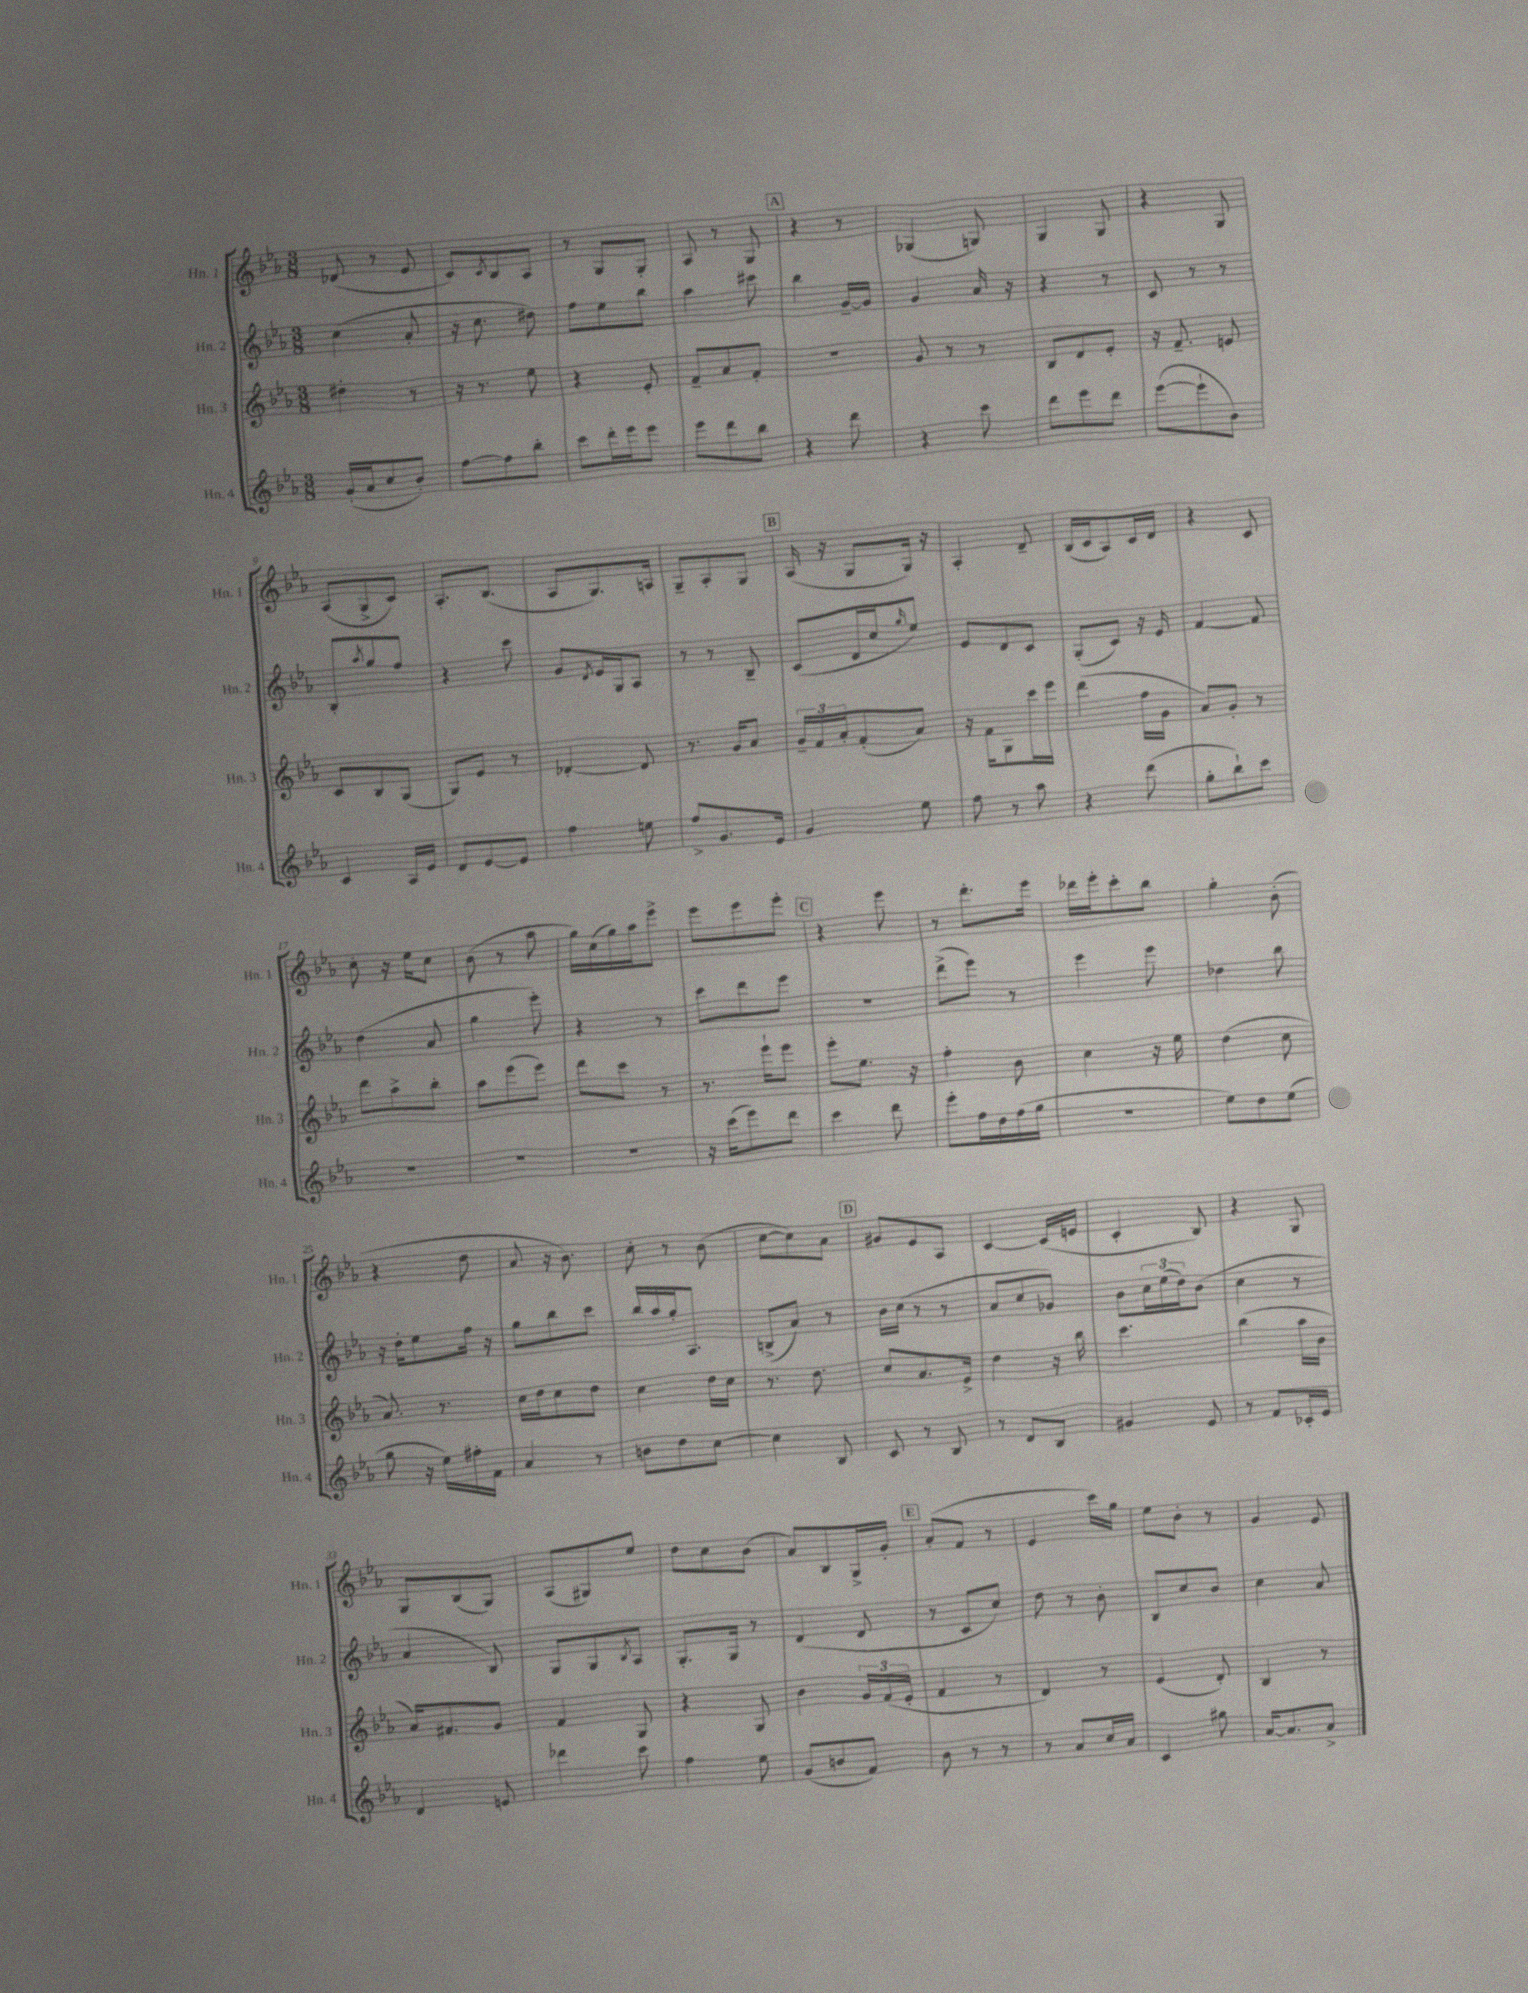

**kern	**kern	**kern	**kern
*part4	*part3	*part2	*part1
*staff4	*staff3	*staff2	*staff1
*I"Hn. 4	*I"Hn. 3	*I"Hn. 2	*I"Hn. 1
*I'Hn. 4	*I'Hn. 3	*I'Hn. 2	*I'Hn. 1
*clefG2	*clefG2	*clefG2	*clefG2
*k[b-e-a-]	*k[b-e-a-]	*k[b-e-a-]	*k[b-e-a-]
*M3/8	*M3/8	*M3/8	*M3/8
=1	=1	=1	=1
(16g'/LL	4dd#X'\	(4cc\	(8d-X/
16a-/J	.	.	.
8cc/	.	.	8r
8b-'/J)	8r	8a-'/	8e-/
=2	=2	=2	=2
[8ff\L	16r	16r	8c/L)
.	8.r	8.cc\	.
.	.	.	8qc/
8ff\]	.	.	8B-/
8bb-'\J	8ee-\	8dd#X\)	8A-/J
=3	=3	=3	=3
8ccc\L	4r	8ff\L	8r
16ddd'\L	.	8ee-\	8G/L
16eee-\J	.	.	.
8eee-\J	8e-'/	8bb-\J	8G'/J
=4	=4	=4	=4
8eee-\L	8f~/L	4aa-\	8A-/
8ddd\	8a-/	.	8r
8bb-\J	8f'/J	8ccc#X\	8G/
!!LO:REH:place=s1:t=A
=5	=5	=5	=5
4r	4.r	4bb-\	4r
8ddd\	.	[16g~/LL	8r
.	.	16g/JJ]	.
=6	=6	=6	=6
4r	8g/	4g/	(4G-X/
.	8r	.	.
8ccc\	8r	16a-/	8Gn/)
.	.	16r	.
=7	=7	=7	=7
8ddd\L	8B-/L	4r	4G/
8eee-\	8d/	.	.
8ddd\J	8e-'/J	8r	8G/
=8	=8	=8	=8
([8eee-\L	16r	8c/	4r
.	8.f~/	.	.
8eee-`\]	.	8r	.
8b-\J)	8en/	8r	8G/
!!LO:LB:g=z
=9	=9	=9	=9
4c/	8c/L	8B-'/L	(8A-/L
.	.	8qaa-/	.
.	8B-/	8gg/	8G^/
16A-/LL	(8G/J	8ff/J	8c/J)
16e-/JJ	.	.	.
=10	=10	=10	=10
8d/L	8G/L)	4r	8.A-'/L
[8e-/	8e-/J	.	.
.	.	.	(8.B-/J
8e-/J]	8r	8ccc\	.
=11	=11	=11	=11
4ff\	[4d-X'/	8g/L	8A-/L
.	.	8qd/	.
.	.	16e-/L	8.G/)
.	.	16G/J	.
8een\	8d-/]	8A-/J	.
.	.	.	16An/Jk
=12	=12	=12	=12
8ff^/L	8.r	8r	8G~/L
8.g/	.	8r	8A-'/
.	16g/KL	.	.
.	8a-/J	8B-~/	8G/J
16e-/Jk	.	.	.
!!LO:REH:place=s1:t=B
=13	=13	=13	=13
4g/	24g~/LL	(8c/L	(16A-/
.	24f/	.	.
.	.	.	16r
.	24a-'/J	.	.
.	(8f'/	16d/L	8G/L
.	.	16cc/J	.
.	.	16qqgg/	.
8ee-\	8a-/J)	8ee-/J)	16G/Jk)
.	.	.	16r
=14	=14	=14	=14
8ff\	16r	8e-/L	4A-'/
.	16f\KL	.	.
8r	8G\	8d/	.
8aa-\	16ccc\L	8c/J	8d~/
.	16eee-\JJ	.	.
=15	=15	=15	=15
4r	(4ddd\	(8G'/L	(16B-/LL
.	.	.	16c/J
.	.	8c/J)	8A-/)
(8ddd\	16ff\LL	16r	16c/L
.	16g\JJ	16e-/	16d/JJ
=16	=16	=16	=16
8gg'\L	8a-/L)	[4f/	4r
8bb-`\)	8g'/J	.	.
8ccc\J	8r	8f/]	8c/
!!LO:LB:g=z
=17	=17	=17	=17
4.r	8ddd\L	(4dd\	8cc'\
.	8aa-^\	.	16r
.	.	.	16ee-\KL
.	8bb-'\J	8a-/	8cc\J
=18	=18	=18	=18
4.r	8aa-\L	4gg\	(8b-\
.	(8eee-\	.	8r
.	8eee-\J)	8eee-'\)	8aa-\
=19	=19	=19	=19
4.r	8ddd\L	4r	16gg\LL)
.	.	.	(16cc\
.	8ccc\J	.	16gg\)
.	.	.	16aa-\J
.	8r	8r	8eee-^\J
=20	=20	=20	=20
16r	8.r	8ccc\L	8eee-\L
(16ccc\KL	.	.	.
8eee-\)	.	8ddd\	8eee-\
.	16eee-`\KL	.	.
8ddd\J	8eee-\J	8eee-\J	8eee-'\J
!!LO:REH:place=s1:t=C
=21	=21	=21	=21
4ccc\	8eee-'\L	4.r	4r
.	8.ee-\J	.	.
8ddd\	.	.	8eee-\
.	16r	.	.
=22	=22	=22	=22
8eee-'\L	4ff'\	(8ddd^\L	8r
16ff\L	.	8eee-\J)	8.ddd'\L
16dd\	.	.	.
(16ff\	8b-\	8r	.
16gg\JJ	.	.	16eee-\Jk
=23	=23	=23	=23
4.r	4cc\	4eee-\	16ddd-X\LL
.	.	.	16eee-'\J
.	.	.	8ccc'\
.	16r	8eee-\	8bb-\J
.	16ee-\	.	.
=24	=24	=24	=24
8ee-\L)	(4dd\	4dd-X\	4gg'\
8dd\	.	.	.
(8ee-\J	8cc\	8bb-\	(8b-'\
!!LO:LB:g=z
=25	=25	=25	=25
8gg\	8.a-/)	16r	4r
.	.	16dd'\KL	.
16r	.	8ee-\	.
16ee-\LL)	8.r	.	.
16ff#X'\	.	16ff\Jk	8dd\
16f\JJ	.	16r	.
=26	=26	=26	=26
4a-/	16cc\LL	8gg\L	8a-/
.	16dd\J	.	.
.	8cc\	8bb-\	16r
.	.	.	8.b-\)
8r	8dd\J	8ccc\J	.
=27	=27	=27	=27
8bn\L	4cc\	16bb-/LL	8cc'\
.	.	16aa-/	.
8dd\	.	16gg'/J	8r
.	.	8.A-/J	.
[8cc\J	16dd\LL	.	(8b-\
.	16cc\JJ	.	.
=28	=28	=28	=28
4cc\]	8.r	(8Bn^/L	[8cc\L
.	.	8a-/J)	8cc\])
.	8.dd\	.	.
8B-/	.	8r	8a-\J
!!LO:REH:place=s1:t=D
=29	=29	=29	=29
8c/	8cc/L	16b-\LL	8g#X/L
.	.	(16cc\JJ	.
8r	8.a-/	8r	8e-/
8B-/	.	8r	8A-/J
.	16e-^/Jk	.	.
=30	=30	=30	=30
8r	4dd\	8a-/L	[4c/
8d/L	.	8cc/	.
8B-/J	16r	8g-X/J)	(16c/LL]
.	16bb-\	.	16en/JJ
=31	=31	=31	=31
4g#X/	4.ccc\	8b-\L	4c'/
.	.	24cc\L	.
.	.	(24ee-\	.
.	.	24dd\J)	.
8e-/	.	(8b-\J	8B-/)
=32	=32	=32	=32
8r	(4bb-\	4cc\	4r
8f/L	.	.	.
16c-X'/L	16aa-\LL	8r	8G/
16e-/JJ	16b-\JJ	.	.
!!LO:LB:g=z
=33	=33	=33	=33
4d/	16a-/KL)	4a-/	8G/L
.	8.f#X/	.	.
.	.	.	(8B-/
8en/	8g/J	8B-/)	8G/J)
=34	=34	=34	=34
4ddd-X\	4f/	8G/L	(8A-/L
.	.	8G/	8G#X/)
.	.	8qB-/	.
8ccc\	8G/	8A-/J	8ee-/J
=35	=35	=35	=35
4ff\	4r	8.G'/L	8dd\L
.	.	.	8cc\
.	.	16G/Jk	.
8ee-\	8G/	8r	(8b-\J
=36	=36	=36	=36
(8g/L	4b-\	(4d/	8a-/L)
8bn/	.	.	8B-/
8f/J)	24g/LL	8d/	16G^/L
.	(24f/	.	.
.	.	.	16g'/JJ
.	24e-'/JJ	.	.
!!LO:REH:place=s1:t=E
=37	=37	=37	=37
8b-\	4f/	8r	(8a-'/L
8r	.	8c/L	8f/J
8r	8r	8cc/J)	8r
=38	=38	=38	=38
8r	4d/)	8dd\	4e-/
8a-/L	.	8r	.
16cc/L	8r	8b-'\	16ccc\LL)
16a-/JJ	.	.	16gg\JJ
=39	=39	=39	=39
4c/	(4e-/	8B-/L	8ee-\L
.	.	8cc/	8b-'\J
8gg#X\	8d'/)	8b-/J	8r
=40	=40	=40	=40
[16a-/KL	4B-/	4cc\	4g/
8.a-/]	.	.	.
8a-^/J	8r	8a-/	8e-/
==	==	==	==
*-	*-	*-	*-
